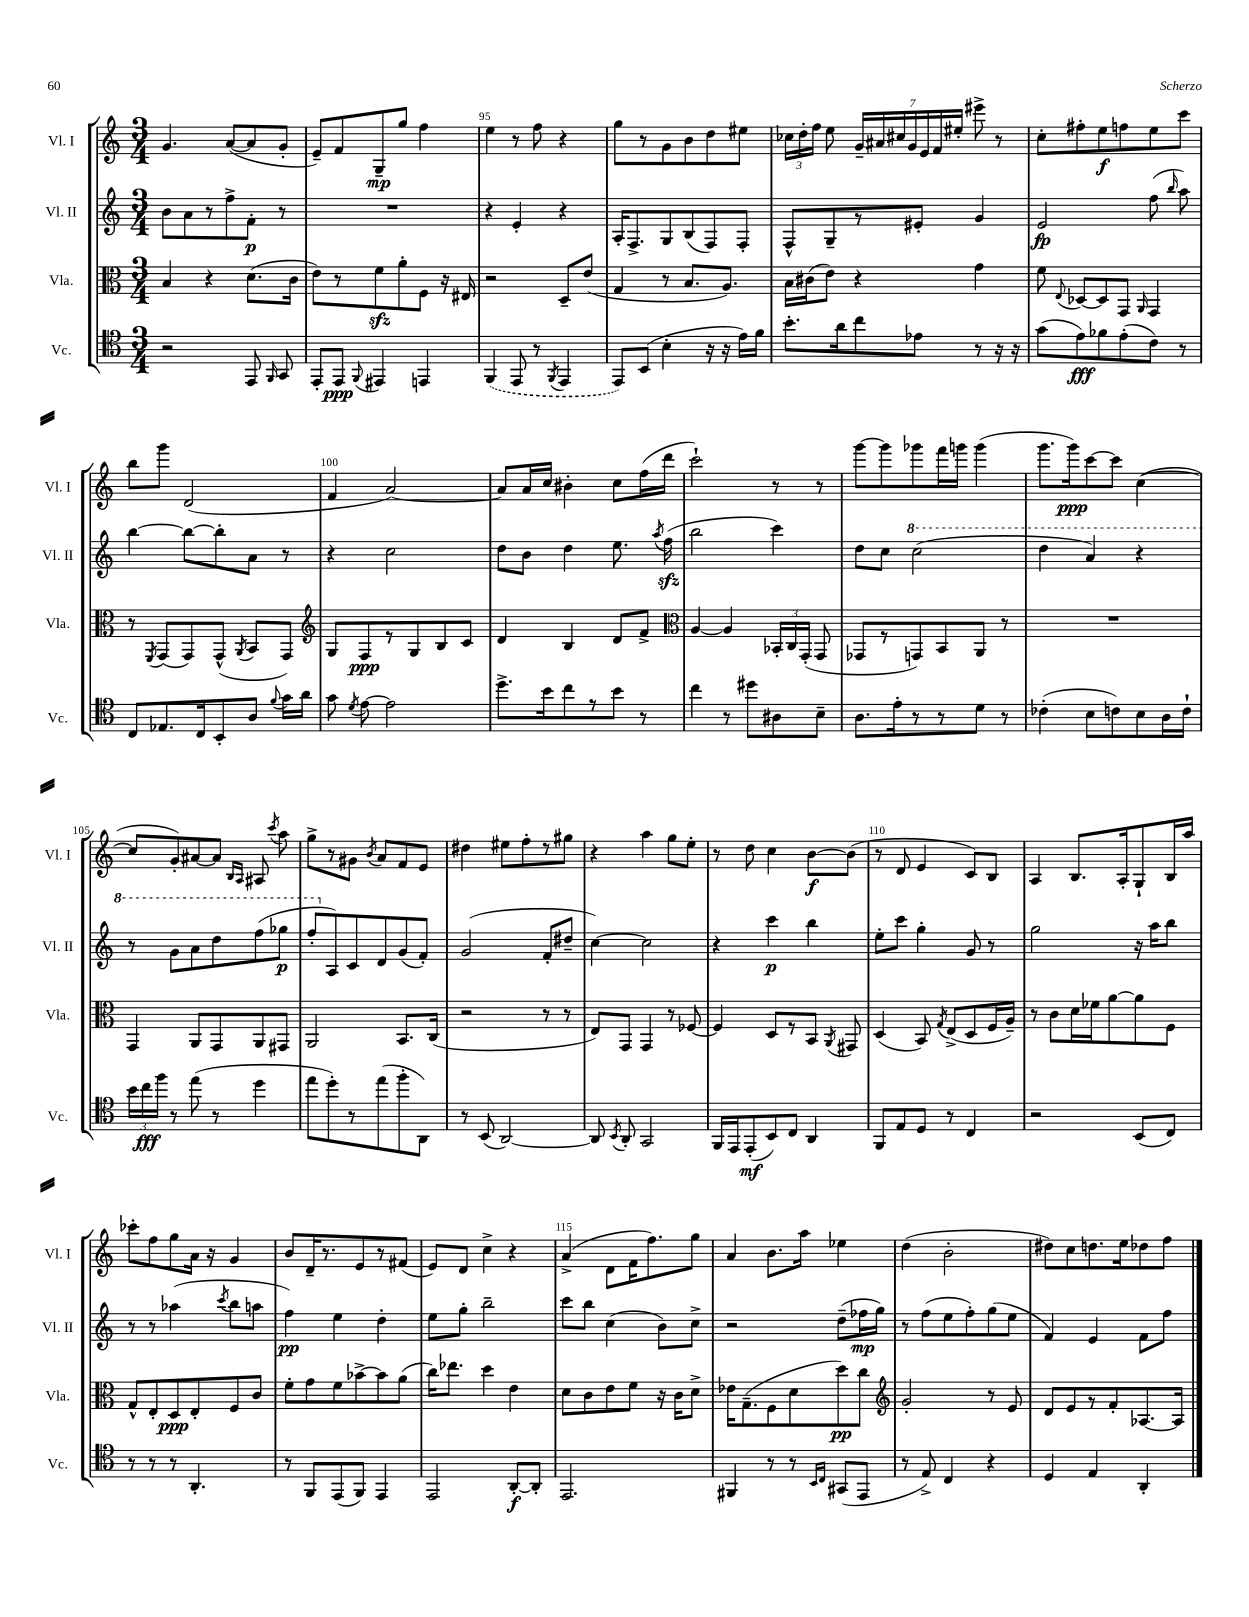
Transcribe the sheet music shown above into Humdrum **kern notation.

**kern	**dynam	**kern	**dynam	**kern	**dynam	**kern	**dynam
*part4	*part4	*part3	*part3	*part2	*part2	*part1	*part1
*staff4	*staff4	*staff3	*staff3	*staff2	*staff2	*staff1	*staff1
*I"Vc.	*	*I"Vla.	*	*I"Vl. II	*	*I"Vl. I	*
*I'Vc.	*	*I'Vla.	*	*I'Vl. II	*	*I'Vl. I	*
*clefC4	*	*clefC3	*	*clefG2	*	*clefG2	*
*k[]	*	*k[]	*	*k[]	*	*k[]	*
*M3/4	*	*M3/4	*	*M3/4	*	*M3/4	*
=93	=93	=93	=93	=93	=93	=93	=93
2r	.	4B/	.	8b\L	.	4.g/	.
.	.	.	.	8a\	.	.	.
.	.	4r	.	8r	.	.	.
.	.	.	.	8ff^\	.	([8a/L	.
8EE/	.	(8.d\L	.	8f'\J	p	8a/]	.
16qqFF/	.	.	.	.	.	.	.
8GG/	.	.	.	8r	.	8g'/J	.
.	.	16c\Jk	.	.	.	.	.
=94	=94	=94	=94	=94	=94	=94	=94
8EE'/L	.	8e\L)	.	2.r	.	8e~/L)	.
8EE/J	ppp	8r	.	.	.	8f/	.
8qqFF/	.	.	.	.	.	.	.
4EE#X/	.	8fzz\	.	.	.	8G~/	mp
.	.	8a'\	.	.	.	8gg/J	.
4EEn/	.	8F\J	.	.	.	4ff\	.
.	.	16r	.	.	.	.	.
.	.	16E#X/	.	.	.	.	.
=95	=95	=95	=95	=95	=95	=95	=95
(4FF/	.	2r	.	4r	.	4ee\	.
8EE/	.	.	.	4e'/	.	8r	.
8r	.	.	.	.	.	8ff\	.
8qFF/	.	.	.	.	.	.	.
4EE/	.	8D~/L	.	4r	.	4r	.
.	.	(8e/J	.	.	.	.	.
=96	=96	=96	=96	=96	=96	=96	=96
8EE/L)	.	4G/	.	16A'/KL	.	8gg\L	.
.	.	.	.	8.F^/	.	.	.
(8BB/J	.	.	.	.	.	8r	.
4B'\	.	8r	.	8G/	.	8g\	.
.	.	8.B/L	.	(8B/	.	8b\	.
16r	.	.	.	8F/)	.	8dd\	.
16r	.	8.A/J)	.	.	.	.	.
16e\LL)	.	.	.	8F'/J	.	8ee#X\J	.
16f\JJ	.	.	.	.	.	.	.
=97	=97	=97	=97	=97	=97	=97	=97
8.b'\L	.	16B\LL	.	8F^^/L	.	24cc-X\LL	.
.	.	.	.	.	.	24dd'\	.
.	.	(16c#X\J	.	.	.	.	.
.	.	.	.	.	.	24ff\JJ	.
.	.	8e\J)	.	8G~/	.	8ee\	.
16a\k	.	.	.	.	.	.	.
8cc\	.	4r	.	8r	.	28g~/LL	.
.	.	.	.	.	.	28a#X/	.
.	.	.	.	.	.	28cc#X/	.
.	.	.	.	.	.	28g/	.
8e-X\J	.	.	.	8e#X'/J	.	.	.
.	.	.	.	.	.	28e/	.
.	.	.	.	.	.	28f/	.
.	.	.	.	.	.	28ee#X'/JJ	.
8r	.	4g\	.	4g/	.	8eee#X^\	.
16r	.	.	.	.	.	8r	.
16r	.	.	.	.	.	.	.
=98	=98	=98	=98	=98	=98	=98	=98
(8g\L	.	8f\	.	2e/	fp	8cc'\L	.
.	.	8qqE/	.	.	.	.	.
8e\)	fff	[8D-X/L	.	.	.	8ff#X'\	.
8f-X\	.	8D-/]	.	.	.	8ee\	f
(8e'\	.	8GG/J	.	.	.	8ffn\	.
.	.	16qqAA/	.	.	.	.	.
8c\J)	.	4GG/	.	(8ff\	.	8ee\	.
.	.	.	.	16qqbb/	.	.	.
8r	.	.	.	8aa\)	.	8ccc\J	.
!!LO:LB:g=z
=99	=99	=99	=99	=99	=99	=99	=99
8C/L	.	8r	.	[4bb\	.	8bb\L	.
.	.	8qFF/	.	.	.	.	.
8.E-X/	.	(8GG/L	.	.	.	8ggg\J	.
.	.	8GG/)	.	8bb\L_	.	(2d/	.
16C/k	.	.	.	.	.	.	.
8BB'/	.	(8GG^^/J	.	8bb'\]	.	.	.
.	.	8qAA/	.	.	.	.	.
8A/J	.	8BB/L	.	8a\J	.	.	.
8qqf/	.	.	.	.	.	.	.
16g\LL	.	8GG/J)	.	8r	.	.	.
16a\JJ	.	.	.	.	.	.	.
=100	=100	=100	=100	=100	=100	=100	=100
*	*	*clefG2	*	*	*	*	*
8g\	.	8G/L	.	4r	.	4f/	.
8qd/	.	.	.	.	.	.	.
[8e\	.	8F/	ppp	.	.	.	.
2e\]	.	8r	.	2cc\	.	[2a/)	.
.	.	8G/	.	.	.	.	.
.	.	8B/	.	.	.	.	.
.	.	8c/J	.	.	.	.	.
=101	=101	=101	=101	=101	=101	=101	=101
8.dd^\L	.	4d/	.	8dd\L	.	8a/L]	.
.	.	.	.	8b\J	.	16a/L	.
16b\k	.	.	.	.	.	16cc/JJ	.
8cc\	.	4B/	.	4dd\	.	4b#X'\	.
8r	.	.	.	.	.	.	.
8b\J	.	8d/L	.	8.ee\	.	8cc\L	.
8r	.	8f^/J	.	.	.	(16ff\L	.
.	.	.	.	8qaa/	.	.	.
.	.	.	.	(16ffzz\	.	16ddd\JJ	.
=102	=102	=102	=102	=102	=102	=102	=102
*	*	*clefC3	*	*	*	*	*
4cc\	.	[4A/	.	2bb\	.	2ccc`\)	.
8r	.	4A/]	.	.	.	.	.
8dd#X\L	.	.	.	.	.	.	.
8A#X\	.	24BB-X'/LL	.	4ccc\)	.	8r	.
.	.	24C/	.	.	.	.	.
.	.	(24GG'/JJ	.	.	.	.	.
8B~\J	.	8GG/	.	.	.	8r	.
=103	=103	=103	=103	=103	=103	=103	=103
8.A\L	.	8GG-X/L	.	8dd\L	.	[8ggg\L	.
.	.	8r	.	8cc\J	.	8ggg\]	.
16e'\k	.	.	.	.	.	.	.
*	*	*	*	*8va	*	*	*
8r	.	8GGn/)	.	(2ccc\	.	8ggg-X\	.
8r	.	8BB/	.	.	.	16fff\L	.
.	.	.	.	.	.	16gggn\JJ	.
8d\J	.	8AA/J	.	.	.	(4ggg\	.
8r	.	8r	.	.	.	.	.
=104	=104	=104	=104	=104	=104	=104	=104
(4c-X'\	.	2.r	.	4ddd\	.	8.ggg\L	.
.	.	.	.	.	.	16ggg\k)	ppp
8B\L	.	.	.	4aa/)	.	[8ccc\	.
8cn\)	.	.	.	.	.	8ccc\J]	.
8B\	.	.	.	4r	.	([4cc\	.
16A\L	.	.	.	.	.	.	.
16c`\JJ	.	.	.	.	.	.	.
!!LO:LB:g=z
=105	=105	=105	=105	=105	=105	=105	=105
24b\LL	.	4GG/	.	8r	.	8cc/L]	.
24cc\	fff	.	.	.	.	.	.
24ff\JJ	.	.	.	.	.	.	.
8r	.	.	.	8gg\L	.	8g'/)	.
(8ee\	.	8AA/L	.	8aa\	.	[8a#X/	.
8r	.	8GG/	.	8ddd\	.	8a#/J]	.
.	.	.	.	.	.	16qqB/LL	.
.	.	.	.	.	.	16qqA/JJ	.
4dd\	.	8AA/	.	(8fff\	.	8A#X/	.
.	.	.	.	.	.	8qccc/	.
.	.	8GG#X/J	.	8ggg-X\J	p	8aa\	.
=106	=106	=106	=106	=106	=106	=106	=106
8ee\L	.	2AA/	.	8fff'/L	.	8gg^\L	.
*	*	*	*	*X8va	*	*	*
8dd'\)	.	.	.	8A/)	.	8r	.
8r	.	.	.	8c/	.	8g#X\J	.
.	.	.	.	.	.	8qb/	.
(8ee\	.	.	.	8d/	.	8a/L	.
8ff'\	.	8.BB/L	.	(8g/	.	8f/	.
8AA\J)	.	.	.	8f'/J)	.	8e/J	.
.	.	(16C/Jk	.	.	.	.	.
=107	=107	=107	=107	=107	=107	=107	=107
8r	.	2r	.	(2g/	.	4dd#X\	.
(8BB/	.	.	.	.	.	.	.
[2AA/)	.	.	.	.	.	8ee#X\L	.
.	.	.	.	.	.	8ff'\	.
.	.	8r	.	8f'/L	.	8r	.
.	.	8r	.	8dd#X~/J	.	8gg#X\J	.
=108	=108	=108	=108	=108	=108	=108	=108
8AA/]	.	8E/L)	.	[4cc\)	.	4r	.
8qBB/	.	.	.	.	.	.	.
8AA'/	.	8GG/J	.	.	.	.	.
2GG/	.	4GG/	.	2cc\]	.	4aa\	.
.	.	8r	.	.	.	8gg\L	.
.	.	[8F-X/	.	.	.	8ee'\J	.
=109	=109	=109	=109	=109	=109	=109	=109
16FF/LL	.	4F-/]	.	4r	.	8r	.
16EE/J	.	.	.	.	.	.	.
(8EE'/	mf	.	.	.	.	8dd\	.
8BB/)	.	8D/L	.	4ccc\	p	4cc\	.
8C/J	.	8r	.	.	.	.	.
4AA/	.	8BB/J	.	4bb\	.	[8b\L	f
.	.	8qAA/	.	.	.	.	.
.	.	8GG#X/	.	.	.	(8b\J]	.
=110	=110	=110	=110	=110	=110	=110	=110
8FF/L	.	(4D/	.	8ee'\L	.	8r	.
8E/	.	.	.	8ccc\J	.	8d/	.
8D/J	.	8BB/)	.	4gg'\	.	4e/	.
.	.	8qG/	.	.	.	.	.
8r	.	(8E^/L	.	.	.	.	.
4C/	.	8D/	.	8g/	.	8c/L)	.
.	.	16F/L	.	8r	.	8B/J	.
.	.	16A~/JJ)	.	.	.	.	.
=111	=111	=111	=111	=111	=111	=111	=111
2r	.	8r	.	2gg\	.	4A/	.
.	.	8c\L	.	.	.	.	.
.	.	16d\L	.	.	.	8.B/L	.
.	.	16f-X\J	.	.	.	.	.
.	.	[8a\	.	.	.	.	.
.	.	.	.	.	.	16A'/k	.
(8BB/L	.	8a\]	.	16r	.	8G`/	.
.	.	.	.	16aa\KL	.	.	.
8C/J)	.	8F\J	.	8bb\J	.	16B/L	.
.	.	.	.	.	.	16aa/JJ	.
!!LO:LB:g=z
=112	=112	=112	=112	=112	=112	=112	=112
8r	.	8G^^/L	.	8r	.	8ccc-X'\L	.
8r	.	8E'/	.	8r	.	8ff\	.
8r	.	8D/	ppp	(4aa-X\	.	8gg\	.
4.AA'/	.	8E'/	.	.	.	16a\Jk	.
.	.	.	.	.	.	16r	.
.	.	.	.	8qccc/	.	.	.
.	.	8F/	.	8bb\L	.	4g/	.
.	.	8c/J	.	8aan\J	.	.	.
=113	=113	=113	=113	=113	=113	=113	=113
8r	.	8f'\L	.	4ff\)	pp	8b/L	.
8FF/L	.	8g\	.	.	.	16d~/K	.
.	.	.	.	.	.	8.r	.
(8EE/	.	8f\	.	4ee\	.	.	.
8FF/J)	.	[8b-X^\	.	.	.	8e/	.
4EE/	.	8b-\]	.	4dd'\	.	8r	.
.	.	(8a\J	.	.	.	(8f#X/J	.
=114	=114	=114	=114	=114	=114	=114	=114
2EE/	.	16cc\KL)	.	8ee\L	.	8e/L)	.
.	.	8.ee-X\J	.	.	.	.	.
.	.	.	.	8gg'\J	.	8d/J	.
.	.	4dd\	.	2bb~\	.	4cc^\	.
[8AA'/L	f	4e\	.	.	.	4r	.
8AA'/J]	.	.	.	.	.	.	.
=115	=115	=115	=115	=115	=115	=115	=115
2.EE/	.	8d\L	.	8ccc\L	.	(4a^/	.
.	.	8c\	.	8bb\J	.	.	.
.	.	8e\	.	(4cc\	.	8d\L	.
.	.	8f\J	.	.	.	16f\K	.
.	.	.	.	.	.	8.ff\)	.
.	.	16r	.	8b\L)	.	.	.
.	.	16c\KL	.	.	.	.	.
.	.	8d^\J	.	8cc^\J	.	8gg\J	.
=116	=116	=116	=116	=116	=116	=116	=116
4FF#X/	.	16e-X\KL	.	2r	.	4a/	.
.	.	(8.G~\	.	.	.	.	.
8r	.	8F\	.	.	.	8.b\L	.
8r	.	8d\	.	.	.	.	.
.	.	.	.	.	.	16aa\Jk	.
16qqBB/LL	.	.	.	.	.	.	.
16qqC/JJ	.	.	.	.	.	.	.
(8GG#X/L	.	8dd\)	pp	(8dd~\L	.	4ee-X\	.
8EE/J	.	8cc\J	.	16ff-X\L	mp	.	.
.	.	.	.	16gg\JJ)	.	.	.
=117	=117	=117	=117	=117	=117	=117	=117
*	*	*clefG2	*	*	*	*	*
8r	.	2g'/	.	8r	.	(4dd\	.
8E^/)	.	.	.	(8ff\L	.	.	.
4C/	.	.	.	8ee\	.	2b'\	.
.	.	.	.	8ff'\)	.	.	.
4r	.	8r	.	(8gg\	.	.	.
.	.	8e/	.	8ee\J	.	.	.
=118	=118	=118	=118	=118	=118	=118	=118
4D/	.	8d/L	.	4f/)	.	8dd#X\L)	.
.	.	8e/	.	.	.	8cc\	.
4E/	.	8r	.	4e/	.	8.ddn\	.
.	.	8f'/	.	.	.	.	.
.	.	.	.	.	.	16ee\k	.
4AA'/	.	[8.A-X/	.	8f\L	.	8dd-X\	.
.	.	.	.	8ff\J	.	8ff\J	.
.	.	16A-/Jk]	.	.	.	.	.
==	==	==	==	==	==	==	==
*-	*-	*-	*-	*-	*-	*-	*-
